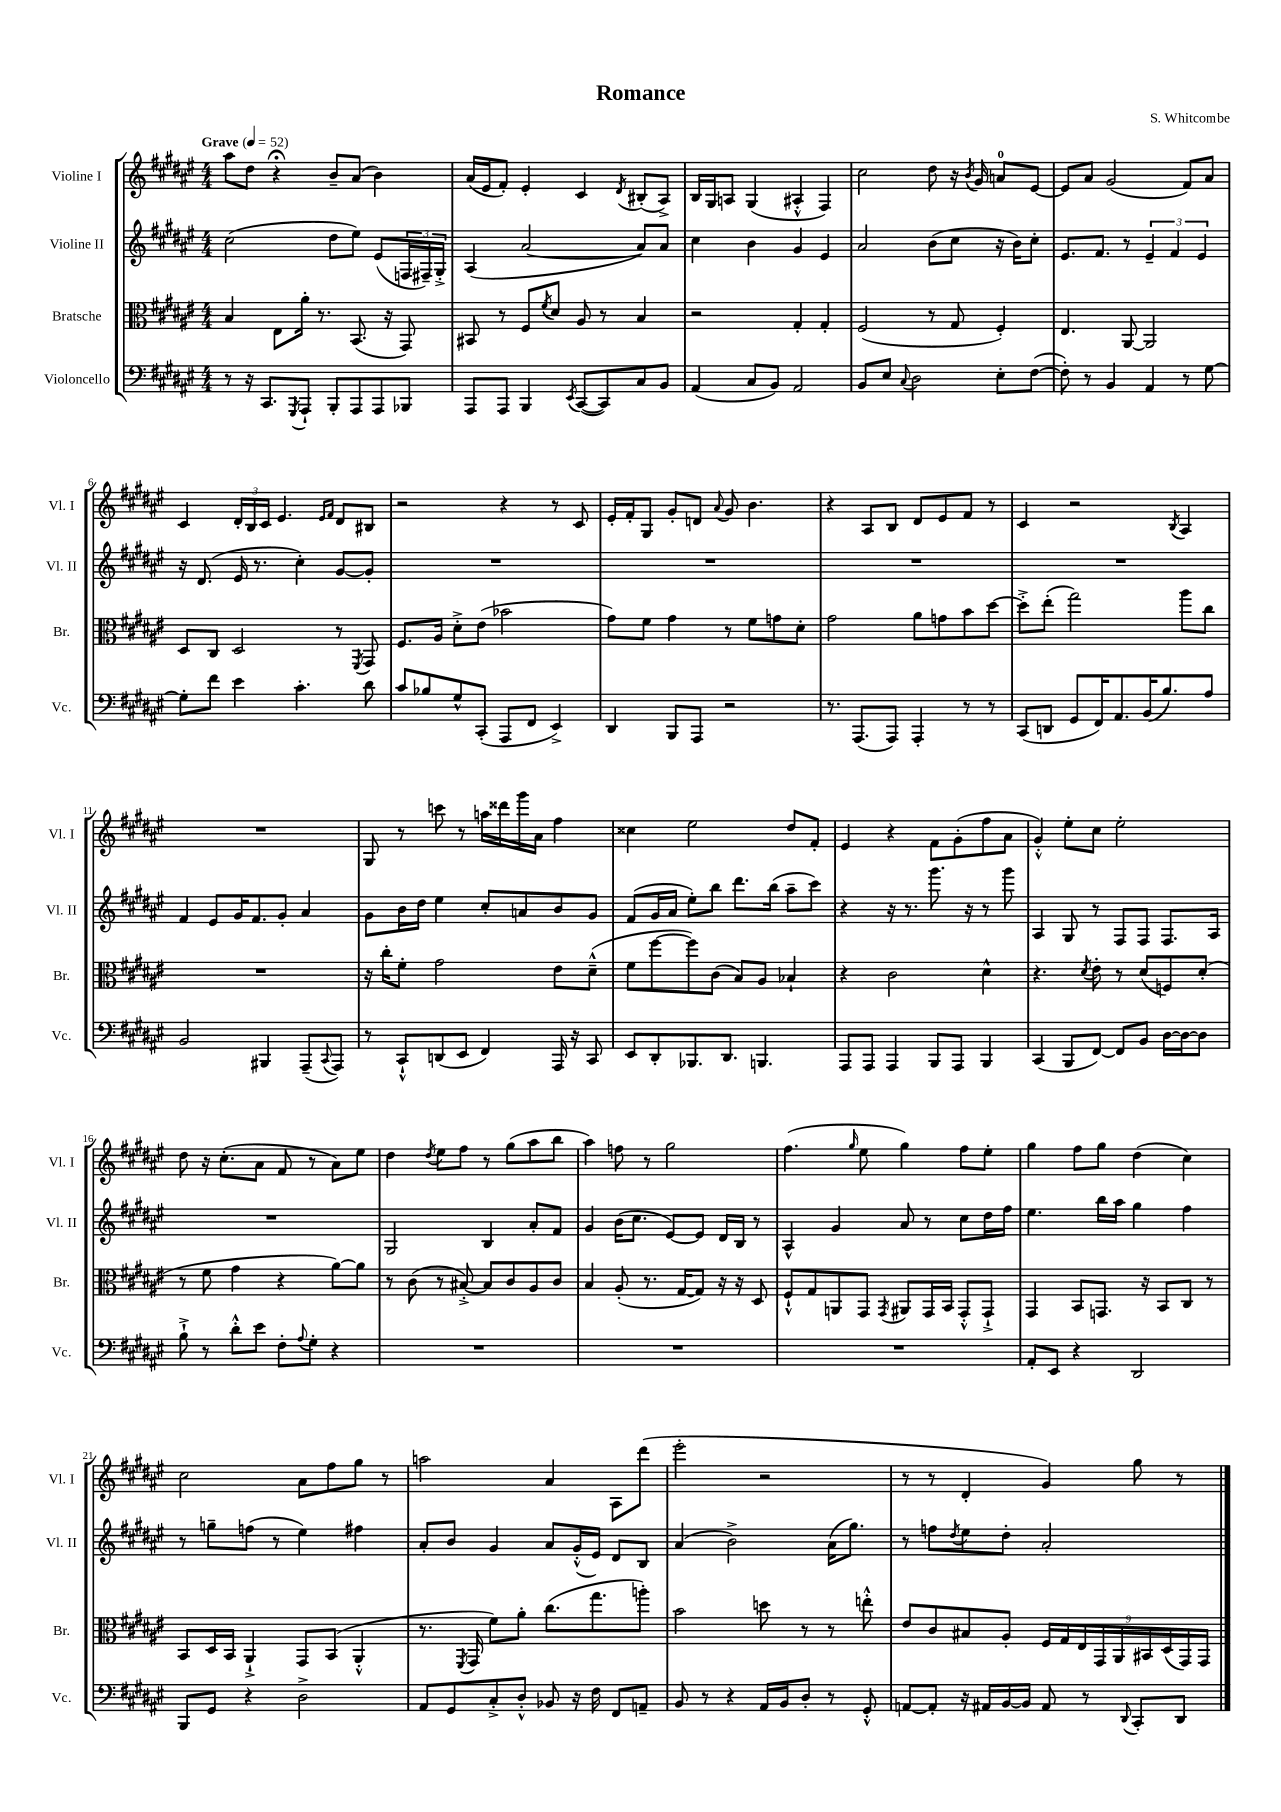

**kern	**kern	**kern	**kern
*part4	*part3	*part2	*part1
*staff4	*staff3	*staff2	*staff1
*I"Violoncello	*I"Bratsche	*I"Violine II	*I"Violine I
*I'Vc.	*I'Br.	*I'Vl. II	*I'Vl. I
*clefF4	*clefC3	*clefG2	*clefG2
*k[f#c#g#d#a#e#]	*k[f#c#g#d#a#e#]	*k[f#c#g#d#a#e#]	*k[f#c#g#d#a#e#]
*M4/4	*M4/4	*M4/4	*M4/4
*MM52	*MM52	*MM52	*MM52
=1	=1	=1	=1
!	!	!	!LO:TX:a:B:t=Grave
8r	4B/	(2cc#\	8aa#\L
16r	.	.	8dd#\J
8.CC#/L	.	.	.
.	8E#\L	.	4r;<
8qGGG#/	.	.	.
8AAA#`/J	16a#'\Jk	.	.
.	8.r	.	.
8BBB'/L	.	8dd#\L	8b~/L
8AAA#/	(8.BB/	8ee#\J)	(8a#/J
8AAA#/	.	(8e#/L	4b\)
.	16r	.	.
8BBB-X/J	8GG#/)	24Fn/L	.
.	.	24F#X~/)	.
.	.	24G#'^/JJ	.
=2	=2	=2	=2
8AAA#/L	8BB#X/	(4A#/	(16a#/LL
.	.	.	16e#/J
8AAA#/J	8r	.	8f#'/J)
4BBB/	8F#/L	[2a#/	4e#'/
.	8qf#/	.	.
.	8d#/J	.	.
8qEE#/	.	.	.
([8CC#/L	8A#/	.	4c#/
8CC#/])	8r	.	.
.	.	.	8qd#/
8C#/	4B/	8a#/L])	(8B#X'/L
8BB/J	.	8a#/J	8A#^/J)
=3	=3	=3	=3
(4AA#/	2r	4cc#\	16B/LL
.	.	.	16G#/J
.	.	.	8An/J
8C#/L	.	4b\	(4G#/
8BB/J)	.	.	.
2AA#/	4G#'/	4g#/	4A#X'^^/
.	4G#'/	4e#/	4F#/)
=4	=4	=4	=4
8BB/L	(2F#/	2a#/	2cc#\
8E#/J	.	.	.
8qqC#/	.	.	.
2D#\	.	.	.
.	8r	(8b\L	8dd#\
.	8G#/	8cc#\J	16r
.	.	.	8qb/
.	.	.	16g#/
8E#'\L	4F#'/)	16r	8an/L
.	.	16b\KL)	.
([8F#\J	.	8cc#'\J	[8e#/J
=5	=5	=5	=5
8F#'\])	4.E#/	8.e#/L	8e#/L]
8r	.	.	8a#/J
.	.	8.f#/J	.
4BB/	.	.	(2g#/
.	[8AA#/	8r	.
4AA#/	2AA#/]	6e#~/	.
.	.	6f#/	.
8r	.	.	8f#/L)
.	.	6e#/	.
[8G#\	.	.	8a#/J
!!LO:LB:g=z
=6	=6	=6	=6
8G#'\L]	8D#/L	16r	4c#/
.	.	(8.d#/	.
8f#\J	8C#/J	.	.
4e#\	2D#/	16e#/	24d#'/LL
.	.	.	24B/
.	.	8.r	.
.	.	.	24c#/JJ
.	.	.	4.e#/
4.c#'\	.	4cc#'\)	.
.	.	.	16qqe#/LL
.	.	.	16qqf#/JJ
.	8r	[8g#/L	8d#/L
.	8qFF#/	.	.
8d#\	8GG#/	8g#'/J]	8B#X/J
=7	=7	=7	=7
8c#/L	8.F#/L	1r	2r
8B-X/	.	.	.
.	16A#/Jk	.	.
8G#^^/	8d#'^\L	.	.
(8CC#'/J	(8e#\J	.	.
8AAA#/L	2b-X\	.	4r
8FF#/J	.	.	.
4EE#^/)	.	.	8r
.	.	.	8c#/
=8	=8	=8	=8
4DD#/	8g#\L)	1r	16e#'/LL
.	.	.	16f#'/J
.	8f#\J	.	8G#/J
8BBB/L	4g#\	.	8g#'/L
8AAA#/J	.	.	8dn/J
.	.	.	8qqa#/
2r	8r	.	8g#/
.	8f#\L	.	4.b\
.	8gn\	.	.
.	8d#'\J	.	.
=9	=9	=9	=9
8.r	2g#\	1r	4r
(8.AAA#/L	.	.	.
.	.	.	8A#/L
8AAA#/J)	.	.	8B/J
4AAA#'/	8a#\L	.	8d#/L
.	8gn\	.	8e#/
8r	8b\	.	8f#/J
8r	[8dd#\J	.	8r
=10	=10	=10	=10
(8CC#/L	8dd#'^\L]	1r	4c#/
8DDn/J	(8ee#'\J	.	.
8GG#/L	2gg#\)	.	2r
16FF#/K)	.	.	.
8.AA#/	.	.	.
(16BB/K	.	.	.
8.B/)	.	.	.
.	.	.	8qB/
.	8aa#\L	.	4A#/
8A#/J	8cc#\J	.	.
!!LO:LB:g=z
=11	=11	=11	=11
2BB/	1r	4f#/	1r
.	.	8e#/L	.
.	.	16g#/K	.
.	.	8.f#/	.
4BBB#X/	.	.	.
.	.	8g#'/J	.
(8AAA#~/L	.	4a#/	.
8qqCC#/	.	.	.
8AAA#/J)	.	.	.
=12	=12	=12	=12
8r	16r	8g#\L	8G#/
.	16cc#'\KL	.	.
8CC#`^^/L	8f#'\J	16b\L	8r
.	.	16dd#\JJ	.
(8DDn/	2g#\	4ee#\	8cccn\
8EE#/J	.	.	8r
4FF#/)	.	8cc#'/L	16aan\LL
.	.	.	16ddd##X\
.	.	8an/	16ggg#\
.	.	.	16a#\JJ
16AAA#/	8e#\L	8b/	4ff#\
16r	.	.	.
8CC#/	(8d#~^^\J	8g#/J	.
=13	=13	=13	=13
8EE#/L	8f#\L	(8f#/L	4cc##X\
8DD#'/	[8ff#\	16g#/L	.
.	.	16a#/JJ	.
8.BBB-X/	8ff#\])	8ee#'\L)	2ee#\
.	(8c#\J	8bb\J	.
8.DD#/J	.	.	.
.	8B/L)	8.ddd#\L	.
4.BBBn/	8A#/J	.	.
.	.	(16bb\Jk	.
.	4B-X`/	8aa#~\L	8dd#/L
.	.	8ccc#\J)	8f#'/J
=14	=14	=14	=14
8AAA#/L	4r	4r	4e#/
8AAA#/J	.	.	.
4AAA#/	2c#\	16r	4r
.	.	8.r	.
8BBB/L	.	8.ggg#\	8f#\L
8AAA#/J	.	.	(8g#'\
.	.	16r	.
4BBB/	4d#^^\	8r	8ff#\
.	.	8ggg#\	8a#\J
=15	=15	=15	=15
(4CC#/	4.r	4A#/	4g#'^^/)
8BBB/L	.	8G#/	8ee#'\L
.	8qd#/	.	.
[8FF#/J)	8e#'\	8r	8cc#\J
8FF#/L]	8r	8F#/L	2ee#'\
8BB/J	(8d#/L	8F#/J	.
[16D#\LL	8Fn/)	8.F#/L	.
16D#\J_	.	.	.
8D#\J]	(8d#'/J	.	.
.	.	16A#/Jk	.
!!LO:LB:g=z
=16	=16	=16	=16
8B`^\	8r	1r	8dd#\
8r	8f#\	.	16r
.	.	.	(8.cc#'\L
8d#'^^\L	4g#\	.	.
8e#\J	.	.	8a#\J
8F#'\L	4r	.	8f#/
8qqA#/	.	.	.
8G#'\J	.	.	8r
4r	[8a#\L)	.	8a#\L)
.	8a#\J]	.	8ee#\J
=17	=17	=17	=17
1r	8r	2G#/	4dd#\
.	(8c#\	.	.
.	.	.	8qdd#/
.	8r	.	8ee#\L
.	[8B#X'^/)	.	8ff#\J
.	8B#/L]	4B/	8r
.	8c#/	.	(8gg#\L
.	8A#/	8a#'/L	8aa#\
.	8c#/J	8f#/J	8bb\J
=18	=18	=18	=18
1r	4B/	4g#/	4aa#\)
.	(8A#'/	(16b\KL	8ffn\
.	.	8.cc#\J	.
.	8.r	.	8r
.	.	[8e#/L)	2gg#\
.	[16G#/KL	.	.
.	8G#/J])	8e#/J]	.
.	16r	16d#/LL	.
.	16r	16B/JJ	.
.	8D#/	8r	.
=19	=19	=19	=19
1r	8F#`^^/L	4A#^^/	(4.ff#\
.	8G#/	.	.
.	8AAn/	4g#/	.
.	.	.	16qqgg#/
.	8GG#/J	.	8ee#\
.	8qGG#/	.	.
.	8AA#X/L	8a#/	4gg#\)
.	16GG#/L	8r	.
.	16BB/JJ	.	.
.	8GG#'^^/L	8cc#\L	8ff#\L
.	8GG#`^/J	16dd#\L	8ee#'\J
.	.	16ff#\JJ	.
=20	=20	=20	=20
8AA#'/L	4GG#/	4.ee#\	4gg#\
8EE#/J	.	.	.
4r	8BB/L	.	8ff#\L
.	8.GGn/J	16bb\LL	8gg#\J
.	.	16aa#\JJ	.
2DD#/	.	4gg#\	(4dd#\
.	16r	.	.
.	8BB/L	.	.
.	8C#/J	4ff#\	4cc#\)
.	8r	.	.
!!LO:LB:g=z
=21	=21	=21	=21
8BBB/L	8BB/L	8r	2cc#\
8GG#/J	16D#/L	8ggn~\L	.
.	16BB/JJ	.	.
4r	4AA#`^/	(8ffn\J	.
.	.	8r	.
2D#^\	8GG#/L	4ee#\)	8a#\L
.	(8BB/J	.	8ff#\
.	4AA#'^^/	4ff#X\	8gg#\J
.	.	.	8r
=22	=22	=22	=22
8AA#/L	8.r	8a#'/L	2aan\
8GG#/	.	8b/J	.
.	8qFF#/	.	.
.	16GG#/	.	.
8C#'^/	8f#\L)	4g#/	.
8D#'^^/J	8a#'\J	.	.
8BB-X/	(8.cc#\L	8a#/L	4a#/
16r	.	(16g#'^^/L	.
16F#\	8.gg#\	16e#/JJ)	.
8FF#/L	.	8d#/L	8A#\L
8AAn~/J	8aan'\J)	8B/J	(8ddd#\J
=23	=23	=23	=23
8BB/	2b\	(4a#/	2eee#'\
8r	.	.	.
4r	.	2b^\)	.
16AA#/LL	8ddn\	.	2r
16BB/J	.	.	.
8D#'/J	8r	.	.
8r	8r	(16a#\KL	.
.	.	8.gg#\J)	.
8GG#'^^/	8een'^^\	.	.
=24	=24	=24	=24
[8AAn/L	8e#/L	8r	8r
8AA'/J]	8c#/	8ffn\L	8r
.	.	8qdd#/	.
16r	8B#X/	8ee#\	4d#'/
16AA#X/LL	.	.	.
[16BB/	8A#'/J	8dd#'\J	.
16BB/JJ]	.	.	.
8AA#/	18F#/LL	2a#'/	4g#/)
.	18G#/	.	.
.	18E#/	.	.
8r	.	.	.
.	18GG#/	.	.
.	18AA#/	.	.
8qqDD#/	.	.	.
8CC#'/L	.	.	8gg#\
.	18BB#X/	.	.
.	(18D#/	.	.
8DD#/J	.	.	8r
.	18GG#/)	.	.
.	18GG#/JJ	.	.
==	==	==	==
*-	*-	*-	*-
